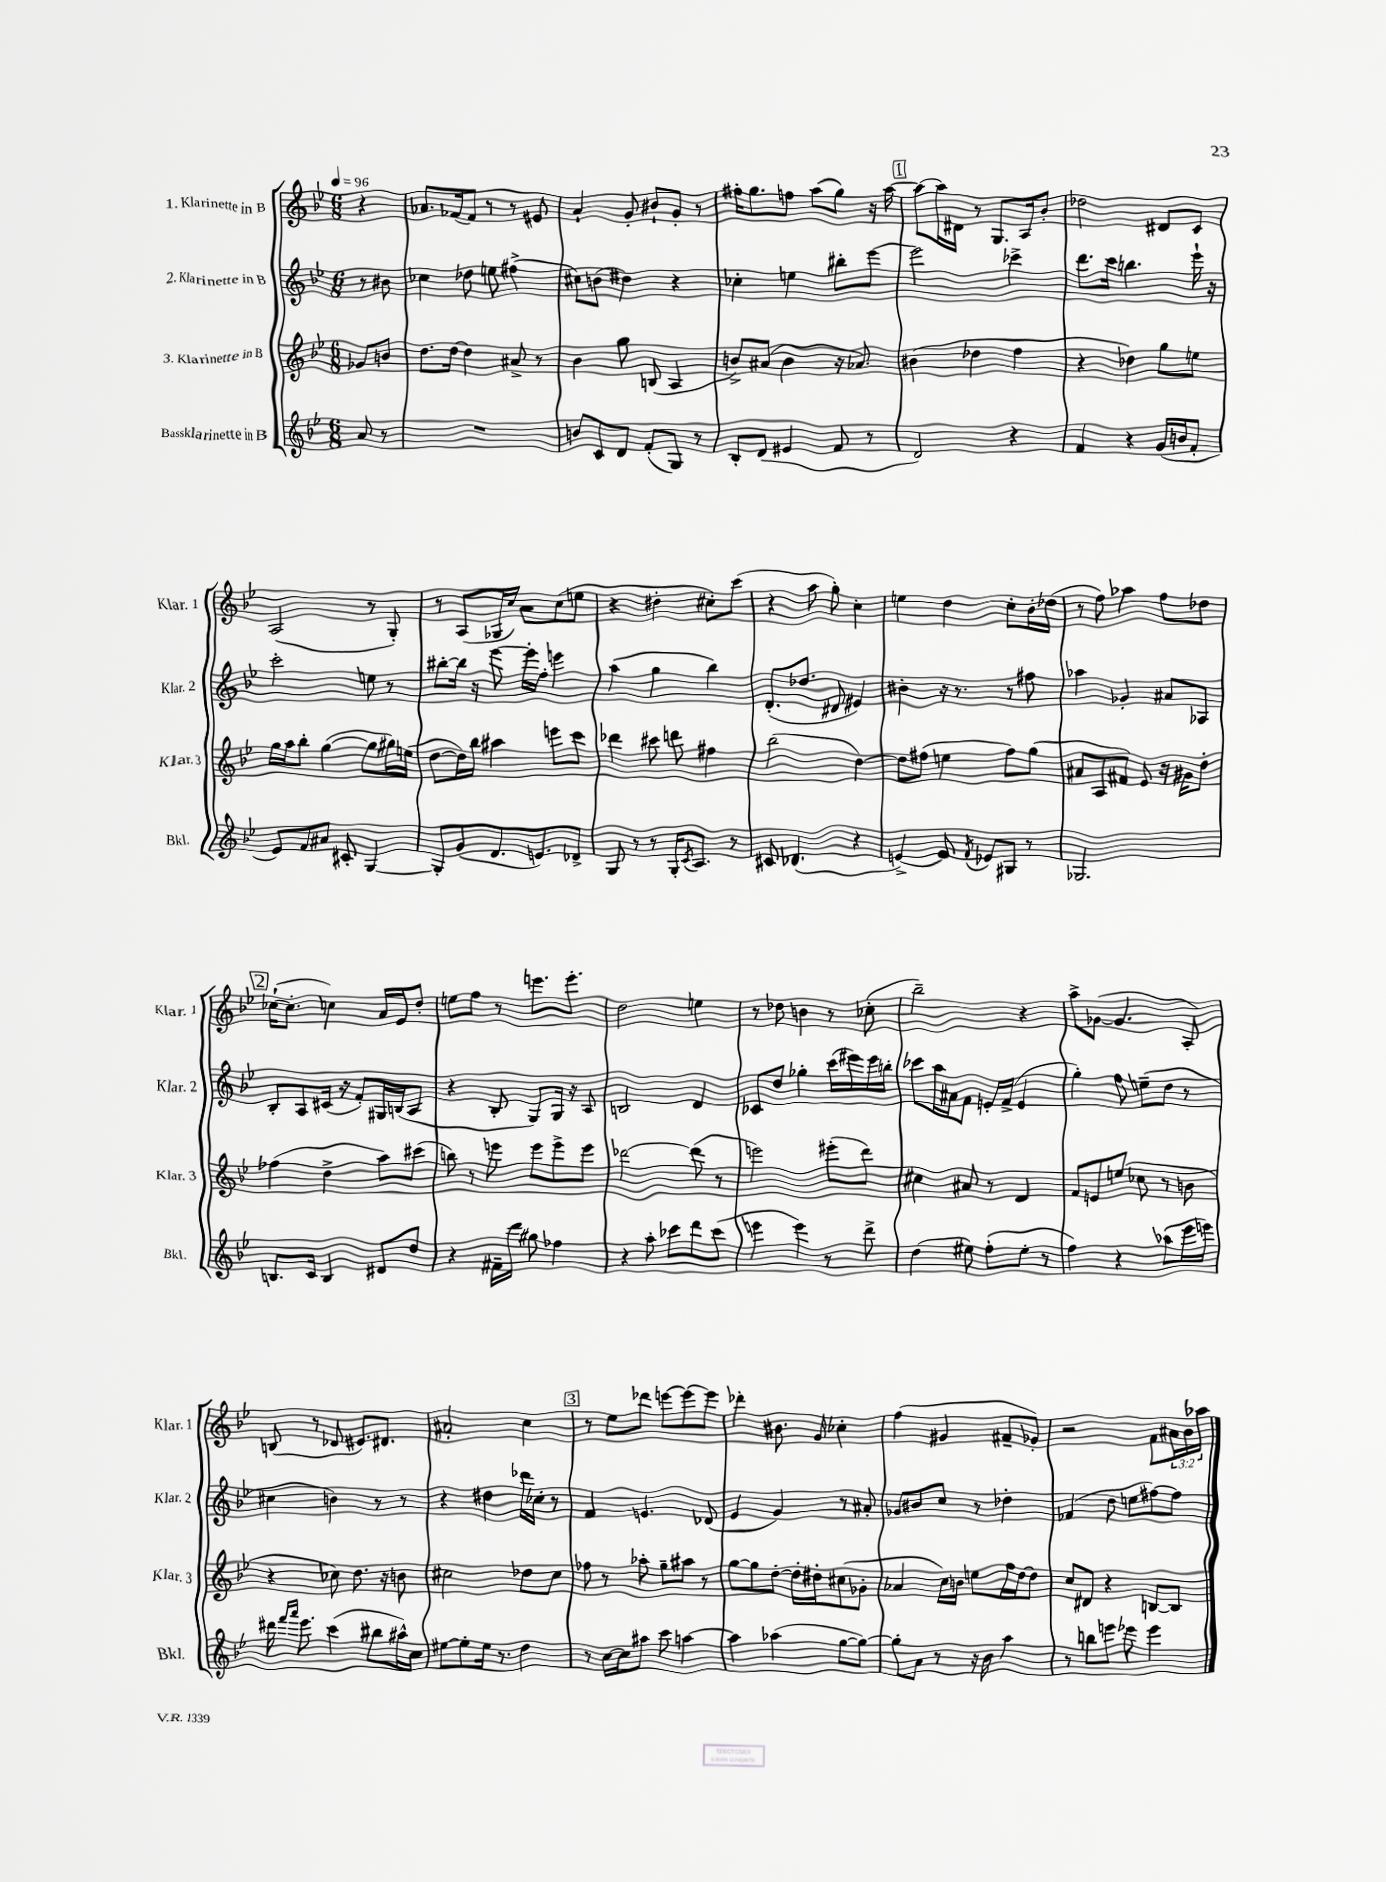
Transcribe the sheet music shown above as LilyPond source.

<<
\new StaffGroup <<
\new Staff = "s0" \with { instrumentName = "1. Klarinette in B" shortInstrumentName = "Klar. 1" } {
    \clef treble \key bes \major \numericTimeSignature \time 6/8 \override Staff.TupletNumber.text = #tuplet-number::calc-fraction-text \partial 4 \tempo 4 = 96
    r4 |
    aes'8. fes'16~ fes'8 r8 r8 eis'8 |
    a'4-! g'8-. bis'8-! g'8-. r8 |
    fis''16-. g''8. f''8 a''8( g''8) r16 a''16~ |
    \mark \markup { \box "1" } a''8~ a''16 dis'16 r8 g8. a16 bes'8-. |
    des''2 dis'8 c'8 |
    a2( r8 g8-.) |
    r8 a8( ges16 c''16) a'8 c''8( e''8 |
    r4 dis''4-. cis''8-.) c'''8( |
    r4 a''8 g''8-.) c''4-. |
    e''4 d''4 c''8-. bes'16-. des''16( |
    r8 f''8) aes''4 f''8 des''8 |
    \mark \markup { \box "2" } ces''16~-!( ces''8.-. c''4) a'16 ees'16 d''8-. |
    e''8 f''8 r8 e'''8. e'''8.-. |
    d''2 e''4 |
    r8 des''8 b'4 r8 ces''8-.( |
    bes''2--) r4 |
    a''8-> ges'8~( ges'4. a8-.) |
    b8( r8 des'8 eis'8.) dis'8. |
    ais'2-. c''4 |
    \mark \markup { \box "3" } r8 ees''8 des'''8 e'''8~ e'''8~ e'''8 |
    des'''4-. bis'8. g'16 ces''4-. |
    f''4( gis'4 fis'8-- ges'8-.) |
    r2 f'8 \tuplet 3/2 { ais'16 bes'16 aes''16 } \bar "|." |
}
\new Staff = "s1" \with { instrumentName = "2. Klarinette in B" shortInstrumentName = "Klar. 2" } {
    \clef treble \key bes \major \numericTimeSignature \time 6/8 \partial 4
    r8 bis'8 |
    ces''4 des''8 e''8 fis''4->( |
    cis''8) b'8( dis''4) r4 |
    ces''4-. e''4 bis''8-. ees'''8~ |
    \mark \markup { \box "1" } ees'''2 ces'''4-> |
    d'''8. c'''16 b''4. ees'''16-! r16 |
    c'''2-. e''8 r8 |
    bis''8~-. bis''16 r16 ees'''8~ ees'''16-. f''16-. e'''4 |
    a''4( g''4 bes''4) |
    d'8.-.( des''8. dis'8 eis'4) |
    bis'4-. r16 r8. r8 fis''8 |
    aes''4 ges'4-. ais'8 aes8 |
    \mark \markup { \box "2" } bes8-. a8 cis'16( r16 f'8-.) gis16 b16( a8 |
    r4 bes8-. g8) g16 r16 a8 |
    b2 d'4 |
    ces'8 d''8 ges''4-. c'''16( eis'''16) eis'''16 b''16-. |
    ces'''8 a''16 ais'16 f'8 e'16-. f'16->( e'4 |
    g''4-.) f''8 e''8--( d''8 r8 |
    cis''4 b'4) r8 r8 |
    r4 dis''4 des'''16 ces''16-. r8 |
    \mark \markup { \box "3" } f'4 e'4. des'8( |
    ees'4 g'4) r8 ais'8-. |
    ges'8 bis'8 c''8 r8 des''4-. |
    fes'4( d''8 e''8 fis''8~) fis''8 \bar "|." |
}
\new Staff = "s2" \with { instrumentName = "3. Klarinette in B" shortInstrumentName = "Klar. 3" } {
    \clef treble \key bes \major \numericTimeSignature \time 6/8 \partial 4
    ges'8 b'8 |
    d''8. d''16~ d''4 ais'8-> r8 |
    bes'4 g''8 b8( a4 |
    b'8->) ais'8( b'4 r16 aes'8.) |
    \mark \markup { \box "1" } bis'4( des''4 f''4 |
    r4 des''4) g''8 e''8 |
    g''16 a''16 bes''8-. g''4~( g''8 gis''16) e''16( |
    d''8~ d''16) bes''16 ais''4 e'''8 c'''8 |
    des'''4 cis'''8 d'''8 fis''4 |
    bes''2( d''4~) |
    d''8 fis''8( e''4 fis''8) g''8( |
    ais'8 a8 fis'8) ees'8 r16 gis'16 d''8-. |
    \mark \markup { \box "2" } fes''4( d''4-> a''8) cis'''8( |
    b''8) r8 e'''8 e'''8 e'''8-> e'''8 |
    des'''2~ des'''8( r8 |
    e'''2) eis'''8-.( d'''8) |
    cis''4 ais'8 r8 d'4 |
    f'8 e'8 e''8( ces''8 r8 b'8 |
    r4 ces''8) d''8. r16 b'8 |
    cis''2 des''8 cis''8 |
    \mark \markup { \box "3" } fes''8 r8 aes''8-. g''8-- ais''8 r8 |
    g''8~ g''8 d''8~-. d''16-. dis''16-. cis''8( ges'8-. |
    aes'4 c''16) b'16 e''8 f''16 d''16~ d''8 |
    c''8 dis'8 r4 b8~ b8 \bar "|." |
}
\new Staff = "s3" \with { instrumentName = "Bassklarinette in B" shortInstrumentName = "Bkl." } {
    \clef treble \key bes \major \numericTimeSignature \time 6/8 \partial 4
    a'8 r8 |
    R2. |
    b'8 c'8 d'8 f'8-.( g8) r8 |
    bes8-. d'8( eis'4 f'8 r8 |
    \mark \markup { \box "1" } d'2) r4 |
    f'4 r4 g'16( b'16 f'8-. |
    ees'8) f'8 ais'8 cis'8-. g4~ |
    g8-. g'8( d'8. e'8.) des'8-> |
    g8 r8 r8 g16-. \acciaccatura { c'8 } a8. r8 |
    cis'8 des'4.( r4 |
    e'4~->) e'8 \acciaccatura { f'8 } ees'8 gis8 r8 |
    ges2. |
    \mark \markup { \box "2" } b8. c'16 b4 dis'8 d''8 |
    r4 fis'16-- d'''16 gis''8 fes''4 |
    r4 a''8-. ces'''8 d'''8 ces'''8( |
    e'''4 e'''4) r8 d'''8-> |
    d''4( eis''8) f''8-.( eis''8-. r8 |
    f''4) r4 aes''8( ees'''16 e'''16) |
    dis'''16 \grace { f'''16 a'''16 } ees'''8. c'''4( bis''8 ais''16-^) c''16 |
    eis''8~ eis''8-. eis''16 r8. d''4 |
    \mark \markup { \box "3" } r8 c''16~ c''16 ais''8 c'''8 a''4~ |
    a''4 aes''4( g''8~ g''8~) |
    g''8-. a'8 r8 r16 bes'16 a''4 |
    r8 b''8 e'''8 ees'''8 ees'''4 \bar "|." |
}
>>
>>
\layout { \context { \Score \remove "Bar_number_engraver" } }
